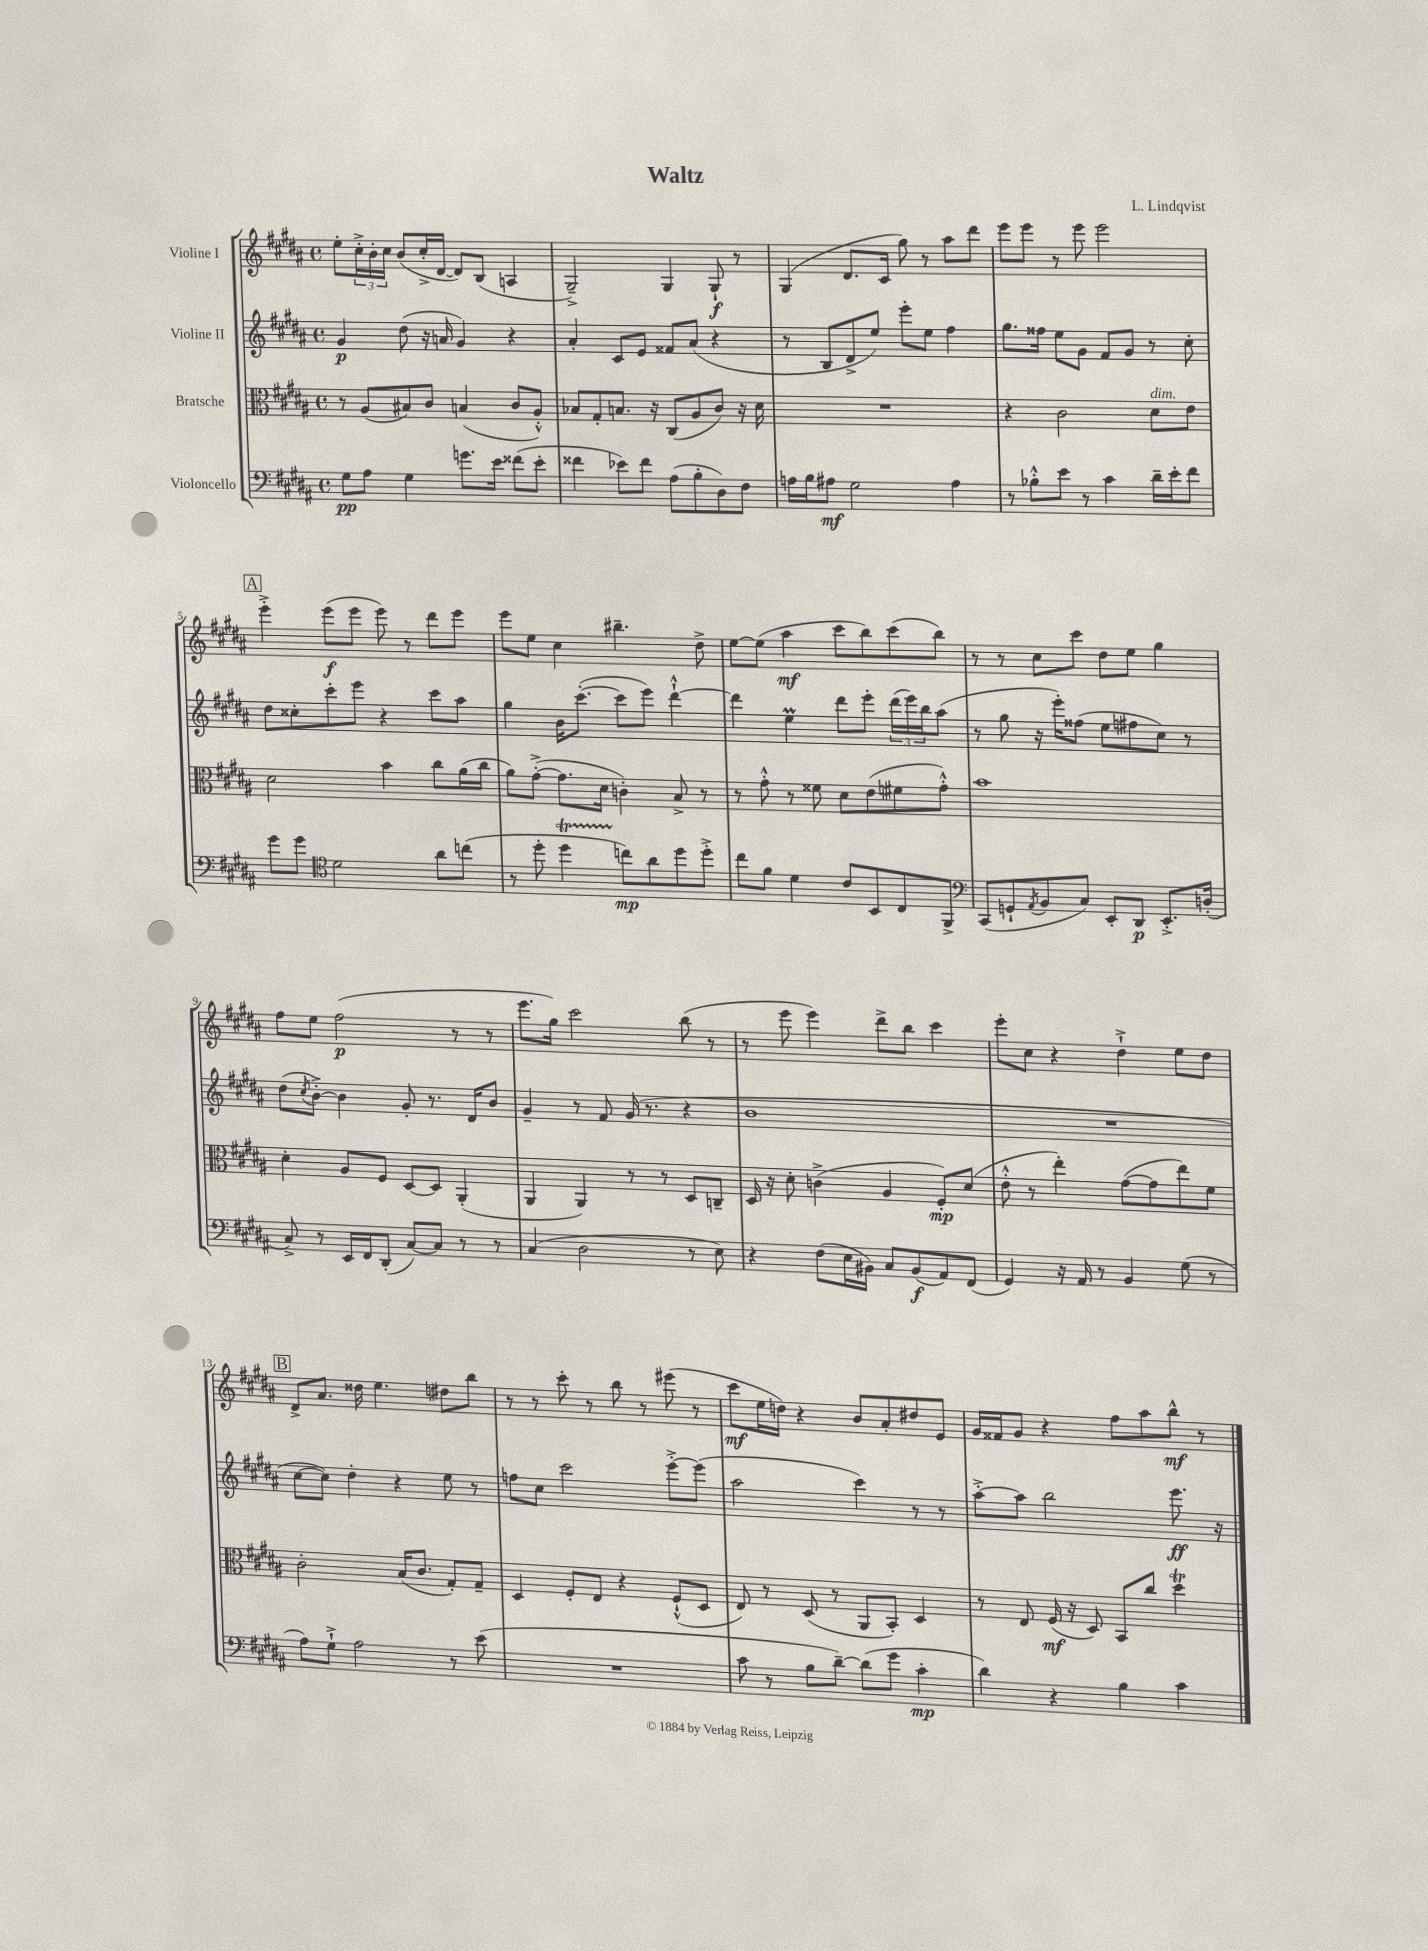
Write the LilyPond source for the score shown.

\header { title = "Waltz" composer = "L. Lindqvist" }
<<
\new StaffGroup <<
\new Staff = "s0" \with { instrumentName = "Violine I" } {
    \clef treble \key b \major \defaultTimeSignature \time 4/4
    e''8-. \tuplet 3/2 { cis''16-.-> b'16-. cis''16 } b'8( cis''16-.-> dis'16~ dis'8) b8( a4 |
    gis2--->) gis4 gis8-!\f r8 |
    gis4( dis'8. cis'16 gis''8) r8 ais''8 dis'''8 |
    e'''8 e'''8 r8 e'''8 e'''2 |
    \mark \markup { \box "A" } e'''4-.-> e'''8\f( e'''8 e'''8) r8 dis'''8 e'''8 |
    e'''8 e''8 cis''4 bis''4.-- dis''8-> |
    e''8~ e''8( ais''4\mf cis'''8 b''8) cis'''8( b''8) |
    r8 r8 cis''8 cis'''8 dis''8 e''8 gis''4 |
    fis''8 e''8 fis''2\p( r8 r8 |
    e'''8. gis''16) cis'''2 b''8( r8 |
    r8 e'''8 e'''4) dis'''8-> b''8 cis'''4 |
    e'''8-. cis''8 r4 dis''4-!-> e''8 dis''8 |
    \mark \markup { \box "B" } dis'8-> ais'8. disis''16 e''4. dis''8 b''8 |
    r8 r8 cis'''8-. r8 b''8 r8 eis'''8( r8 |
    cis'''8\mf e''16 d''16) r4 b'8 ais'8-. dis''8 e'8 |
    gis'16 fisis'16 gis'8 r4 fis''8 ais''8 b''8-^\mf r8 \bar "|." |
}
\new Staff = "s1" \with { instrumentName = "Violine II" } {
    \clef treble \key b \major \defaultTimeSignature \time 4/4
    gis'4\p dis''8( r16 a'16 gis'4) r4 |
    ais'4-. cis'8 e'8 fisis'8 ais'8( r4 |
    r8 b8 dis'8-> e''8) e'''8-. e''8 fis''4 |
    gis''8. fisis''16 e''8 gis'8 fis'8 gis'8 r8 cis''8-. |
    \mark \markup { \box "A" } dis''8 cisis''8-. cis'''8-. e'''8 r4 cis'''8 ais''8 |
    gis''4 b'16 cis'''8.~-.( cis'''8 e'''8) dis'''4~-!-^ |
    dis'''4 e''4\prall dis'''8 e'''8-. \tuplet 3/2 { dis'''16( e'''16) b''16 } ais''8( |
    r8 gis''8 r16 e'''16-.) fisis''8( e''8 fis''8 cis''8) r8 |
    dis''8( \acciaccatura { cis''8 } b'8~-.->) b'4 gis'8-. r8. dis'16 b'8 |
    gis'4-- r8 fis'8 gis'16( r8. r4 |
    b'1 |
    R1 |
    \mark \markup { \box "B" } cis''8~ cis''8) dis''4-. r4 e''8 r8 |
    f''8 cis''8 cis'''2 e'''8~-.-> e'''8( |
    ais''2 cis'''4) r8 r8 |
    ais''8~-.-> ais''8 b''2 e'''8.\ff r16 \bar "|." |
}
\new Staff = "s2" \with { instrumentName = "Bratsche" } {
    \clef alto \key b \major \defaultTimeSignature \time 4/4
    r8 ais8( bis8) cis'8 b4( cis'8 ais8-.-^) |
    bes8 gis8-. b8. r16 cis8( ais8 cis'8) r16 dis'16 |
    R1 |
    r4 cis'2 dis'8^\markup { \italic "dim." } e'8 |
    \mark \markup { \box "A" } dis'2 b'4 cis''8 ais'16( cis''16 |
    ais'8) gis'8~-.->( gis'8. dis'16 c'4-.) b8-> r8 |
    r8 gis'8-.-^ r8 fisis'8 dis'8 e'8( fis'8 gis'8-.-^) |
    b'1 |
    dis'4-. ais8 fis8 dis8~ dis8 ais,4-.( |
    ais,4 ais,4) r8 r8 dis8 c8-- |
    dis16 r16 dis'8-. c'4->( ais4 fis8-.\mp) dis'8( |
    e'8-.-^ r8 e''4-.) gis'8~( gis'8 e''8) fis'8 |
    \mark \markup { \box "B" } cis'2-. b16( cis'8. gis8-.) gis8-- |
    dis4 fis8-. e8 r4 fis8-!-^( dis8 |
    e8) r8 dis8( r8 ais,8 b,8-.) dis4 |
    r8 e8 fis16\mf( r16 dis8) b,8 cis''8 dis''4\trill \bar "|." |
}
\new Staff = "s3" \with { instrumentName = "Violoncello" } {
    \clef bass \key b \major \defaultTimeSignature \time 4/4
    gis8\pp ais8 gis4 g'8. e'16 fisis'8( e'8-. |
    fisis'4 ees'8) fisis'8 ais8( b8-. dis8) fis8 |
    a16 b16 ais8\mf gis2 ais4 |
    r8 bes8-.-^ e'8 r8 cis'4 dis'16-- e'16-. fis'8 |
    \mark \markup { \box "A" } gis'8 gis'8 \clef tenor dis'2 ais'8 c''8( |
    r8 dis''8-. dis''4\startTrillSpan c''8\stopTrillSpan\mp) ais'8 dis''8 dis''8-.-> |
    cis''8 fis'8 dis'4 cis'8 b,8 cis8 fis,8-> |
    \clef bass cis,8( g,8-! \acciaccatura { ais,8 } b,8 cis8) e,8-. dis,8\p e,8.-.-> d16-.( |
    cis8->) r8 e,16 fis,16 dis,8-.( cis8~) cis8 r8 r8 |
    cis4( dis2 r8 e8) |
    r4 fis8( e16 bis,16) cis8 bis,8\f( ais,8) fis,8( |
    gis,4) r16 ais,16 r8 b,4 gis8( r8 |
    \mark \markup { \box "B" } ais8) gis8-!-> ais2 r8 e'8( |
    R1 |
    cis'8 r8 b8 dis'8~--) dis'8( gis'8 cis'4-.\mp |
    dis'4) r4 b4 cis'4 \bar "|." |
}
>>
>>
